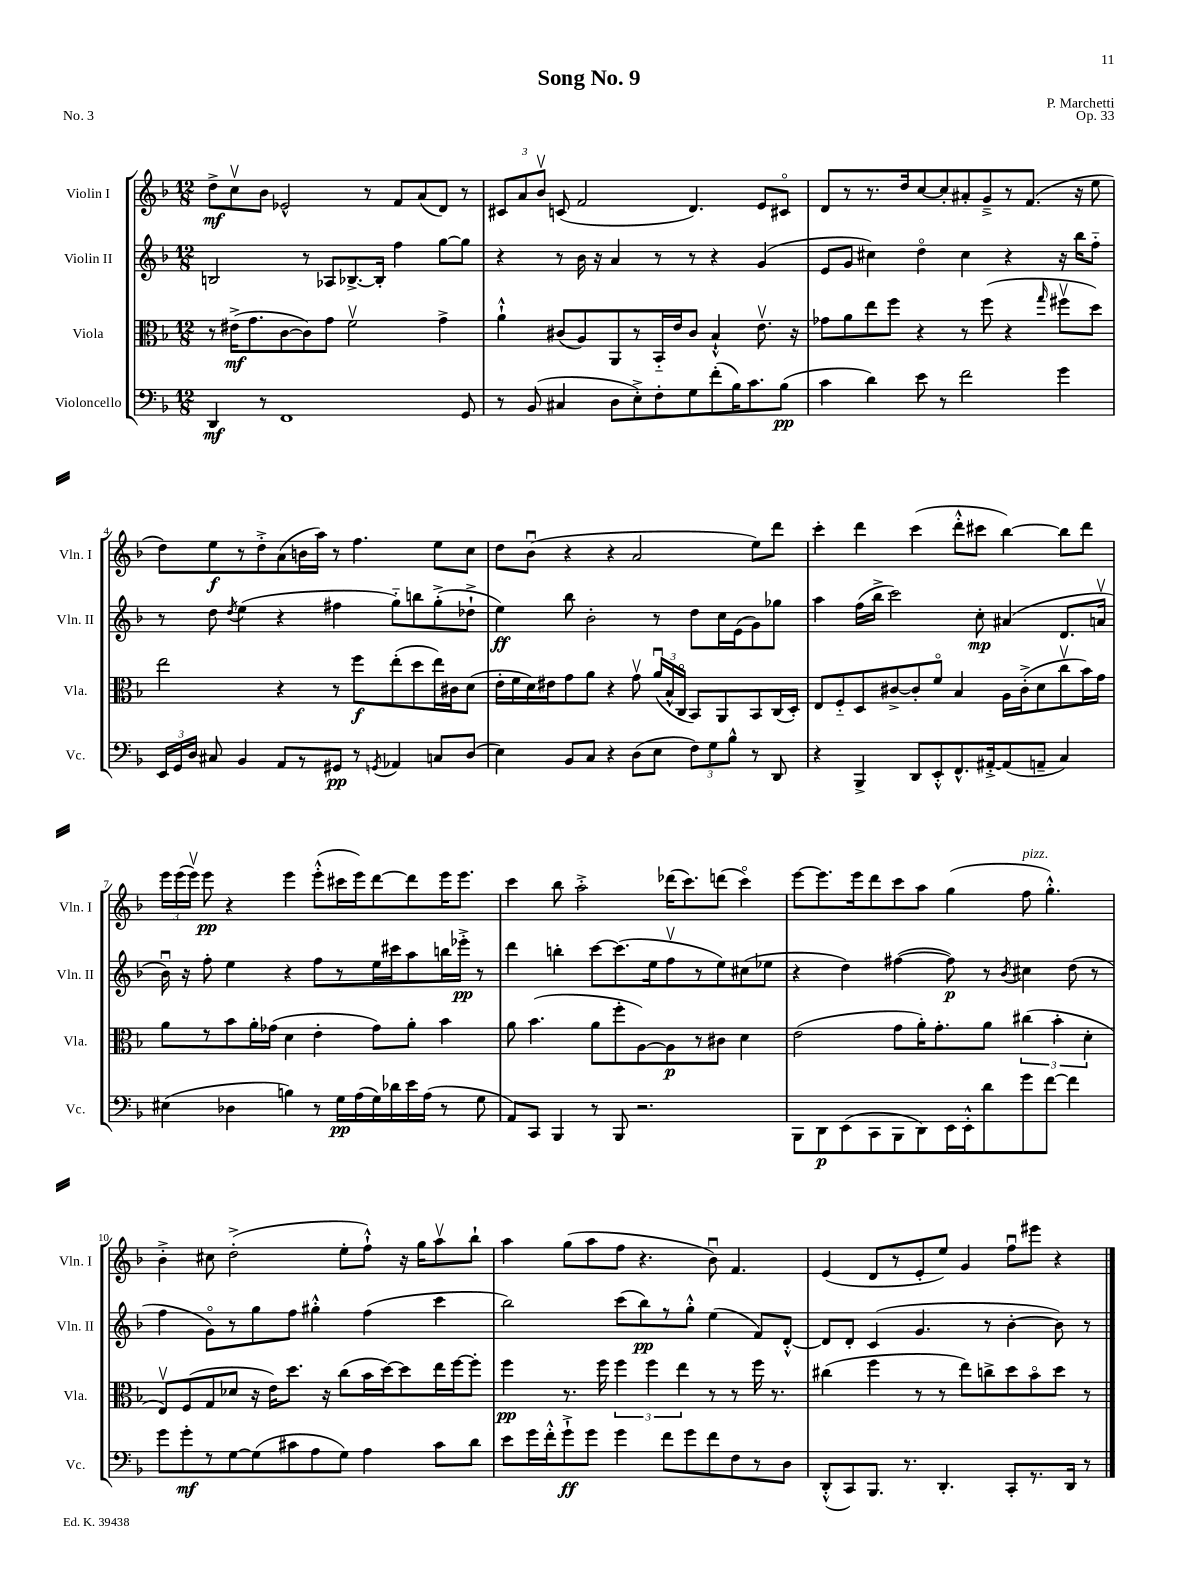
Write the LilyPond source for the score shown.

\header { title = "Song No. 9" composer = "P. Marchetti" opus = "Op. 33" piece = "No. 3" }
<<
\new StaffGroup <<
\new Staff = "s0" \with { instrumentName = "Violin I" shortInstrumentName = "Vln. I" } {
    \clef treble \key f \major \numericTimeSignature \time 12/8
    \autoBeamOff d''8[->\mf c''8\upbow bes'8] ees'2-^ r8 f'8[ a'8( d'8]) r8 |
    \tuplet 3/2 { cis'8[ a'8 bes'8]\upbow } c'8( f'2 d'4.) e'8[ cis'8]\flageolet |
    d'8[ r8 r8. d''16 c''8~ c''8-. ais'8-. g'8---> r8 f'8.]( r16 e''8 |
    d''8[) e''8\f r8 d''8-.-> a'8( b'16 a''16]) r8 f''4. e''8[ c''8] |
    d''8[ bes'8]\downbow( r4 r4 a'2 e''8[) d'''8] |
    c'''4-. d'''4 c'''4( d'''8[-.-^ cis'''8] bes''4~) bes''8[ d'''8] |
    \tuplet 3/2 { e'''16[ e'''16( e'''16]\upbow) } e'''8\pp r4 e'''4 e'''8[-.-^( cis'''16 e'''16) d'''8~ d'''8 e'''16 e'''8.] |
    c'''4 bes''8 a''2-.-> des'''16[( c'''8.) d'''8]( c'''4\flageolet) |
    e'''8[~ e'''8. e'''16 d'''8 c'''8 a''8] g''4( f''8^\markup { \italic "pizz." } g''4.-.-^) |
    bes'4-.-> cis''8 d''2-.->( e''8[-. f''8]-!-^) r16 g''16[ a''8\upbow bes''8]-! |
    a''4 g''8[( a''8 f''8] r4. bes'8\downbow) f'4. |
    e'4( d'8[ r8 e'8-. e''8]) g'4 f''8[\downbow eis'''8] r4 \bar "|." |
}
\new Staff = "s1" \with { instrumentName = "Violin II" shortInstrumentName = "Vln. II" } {
    \clef treble \key f \major \numericTimeSignature \time 12/8
    \autoBeamOff b2 r8 aes8[ bes8.~-> bes16]-. f''4 g''8[~ g''8] |
    r4 r8 bes'16 r16 a'4 r8 r8 r4 g'4( |
    e'8[ g'8] cis''4) d''4\flageolet cis''4 r4 r16 bes''16[ f''8]-_ |
    r8 d''8 \acciaccatura { d''8 } e''4( r4 fis''4 g''8[-_) b''8 g''8-.->( des''8]-!-> |
    e''4\ff) bes''8 bes'2-. r8 d''8[ c''16 e'16( g'8) ges''8] |
    a''4 f''16[( bes''16]-> c'''2) c''8-.\mp ais'4( d'8.[ a'16]\upbow |
    bes'16\downbow) r16 f''8-. e''4 r4 f''8[ r8 e''16 cis'''16 a''8 b''16 ees'''16]-.->\pp r8 |
    d'''4 b''4-. c'''8[~ c'''8.( e''16 f''8\upbow r8 e''8) cis''8( ees''8] |
    r4 d''4) fis''4~( fis''8\p) r8 \acciaccatura { bes'8 } cis''4 d''8( r8 |
    f''4 g'8[\flageolet) r8 g''8 f''8] gis''4-.-^ f''4( c'''4 |
    bes''2) c'''8[( bes''8\pp) r8 g''8]-.-^ e''4( f'8[) d'8]~-.-^ |
    d'8[ d'8]-. c'4( g'4. r8 bes'4~-. bes'8) r8 \bar "|." |
}
\new Staff = "s2" \with { instrumentName = "Viola" shortInstrumentName = "Vla." } {
    \clef alto \key f \major \numericTimeSignature \time 12/8
    \autoBeamOff r8 eis'16[->\mf( g'8. c'8~ c'8) g'8] f'2\upbow g'4-> |
    a'4-!-^ cis'8[( a8) a,8 r8 bes,16-_ e'16 cis'8] bes4-!-^ e'8.\upbow r16 |
    ges'8[ a'8 e''8 f''8] r4 r8 f''8( r4 \grace { g''16 } fis''8[\upbow d''8]) |
    e''2 r4 r8 f''8[\f e''8-.( d''8 e''16) cis'16 d'8]( |
    e'16[-. f'16 d'16) eis'16 g'8 a'8] r4 g'8\upbow \tuplet 3/2 { a'16[\downbow( bes16-^ c16]\flageolet } bes,8[) a,8 bes,8 c16( d16]-.) |
    e8[ f8-_ d8 cis'8~-> cis'8-. f'8]\flageolet bes4 a16[ cis'16-.->( d'8 c''8\upbow bes'16) g'16] |
    a'8[ r8 bes'8 a'16-. ges'16]( d'4 e'4-. ges'8[) a'8]-. bes'4 |
    a'8 bes'4.( a'8[ f''8-. a8~) a8\p r8 cis'8] d'4 |
    e'2( g'8[ a'16-.) g'8.-. a'8] \tuplet 3/2 { cis''4( bes'4-. d'4-. } |
    e8[\upbow) f8( g8 des'8] r16 e'16[) d''8.] r16 c''8[( bes'16 d''16~) d''8 e''16 f''16~ f''8]-. |
    f''4\pp r8. f''16 \tuplet 3/2 { f''4 f''4 e''4 } r8 r8 f''16 r8. |
    cis''4( f''4 r8 r8 e''8[) c''8-> d''8 bes'8\flageolet d''8] r8 \bar "|." |
}
\new Staff = "s3" \with { instrumentName = "Violoncello" shortInstrumentName = "Vc." } {
    \clef bass \key f \major \numericTimeSignature \time 12/8
    \autoBeamOff d,4\mf r8 f,1 g,8 |
    r8 bes,8( cis4 d8[ e8-.->) f8-. g8 f'8-.( bes16) c'8. bes8]\pp( |
    c'4 d'4) e'8 r8 f'2 g'4 |
    \tuplet 3/2 { e,16[ g,16 d16] } cis8 bes,4 a,8[ r8 gis,8]\pp r8 \acciaccatura { g,8 } aes,4 c8[ d8]( |
    e4) bes,8[ c8] r4 d8[( e8] \tuplet 3/2 { f8[) g8 bes8]-^ } r8 d,8 |
    r4 bes,,4-> d,8[ e,8-.-^ f,8.-^ ais,16~-.-> ais,8( a,8]-- c4) |
    eis4( des4 b4) r8 g16[\pp a16( g16) des'16 e'16 a16]( r8 g8 |
    a,8[) c,8] bes,,4 r8 bes,,8 r2. |
    bes,,8[ d,8\p e,8( c,8 bes,,8 d,8) e,16 e,16-.-^ d'8 g'8 f'8]~ f'4 |
    g'8[ g'8-.\mf r8 g8~ g8( cis'8 a8 g8]) a4 cis'8[ d'8] |
    e'8[ g'16 f'16-.-^ g'8-!->\ff g'8] g'4 f'8[ g'8 f'8 f8 r8 d8] |
    d,8[-.-^( c,8) bes,,8.] r8. d,4.-. c,8[-. r8. d,16] r8 \bar "|." |
}
>>
>>
